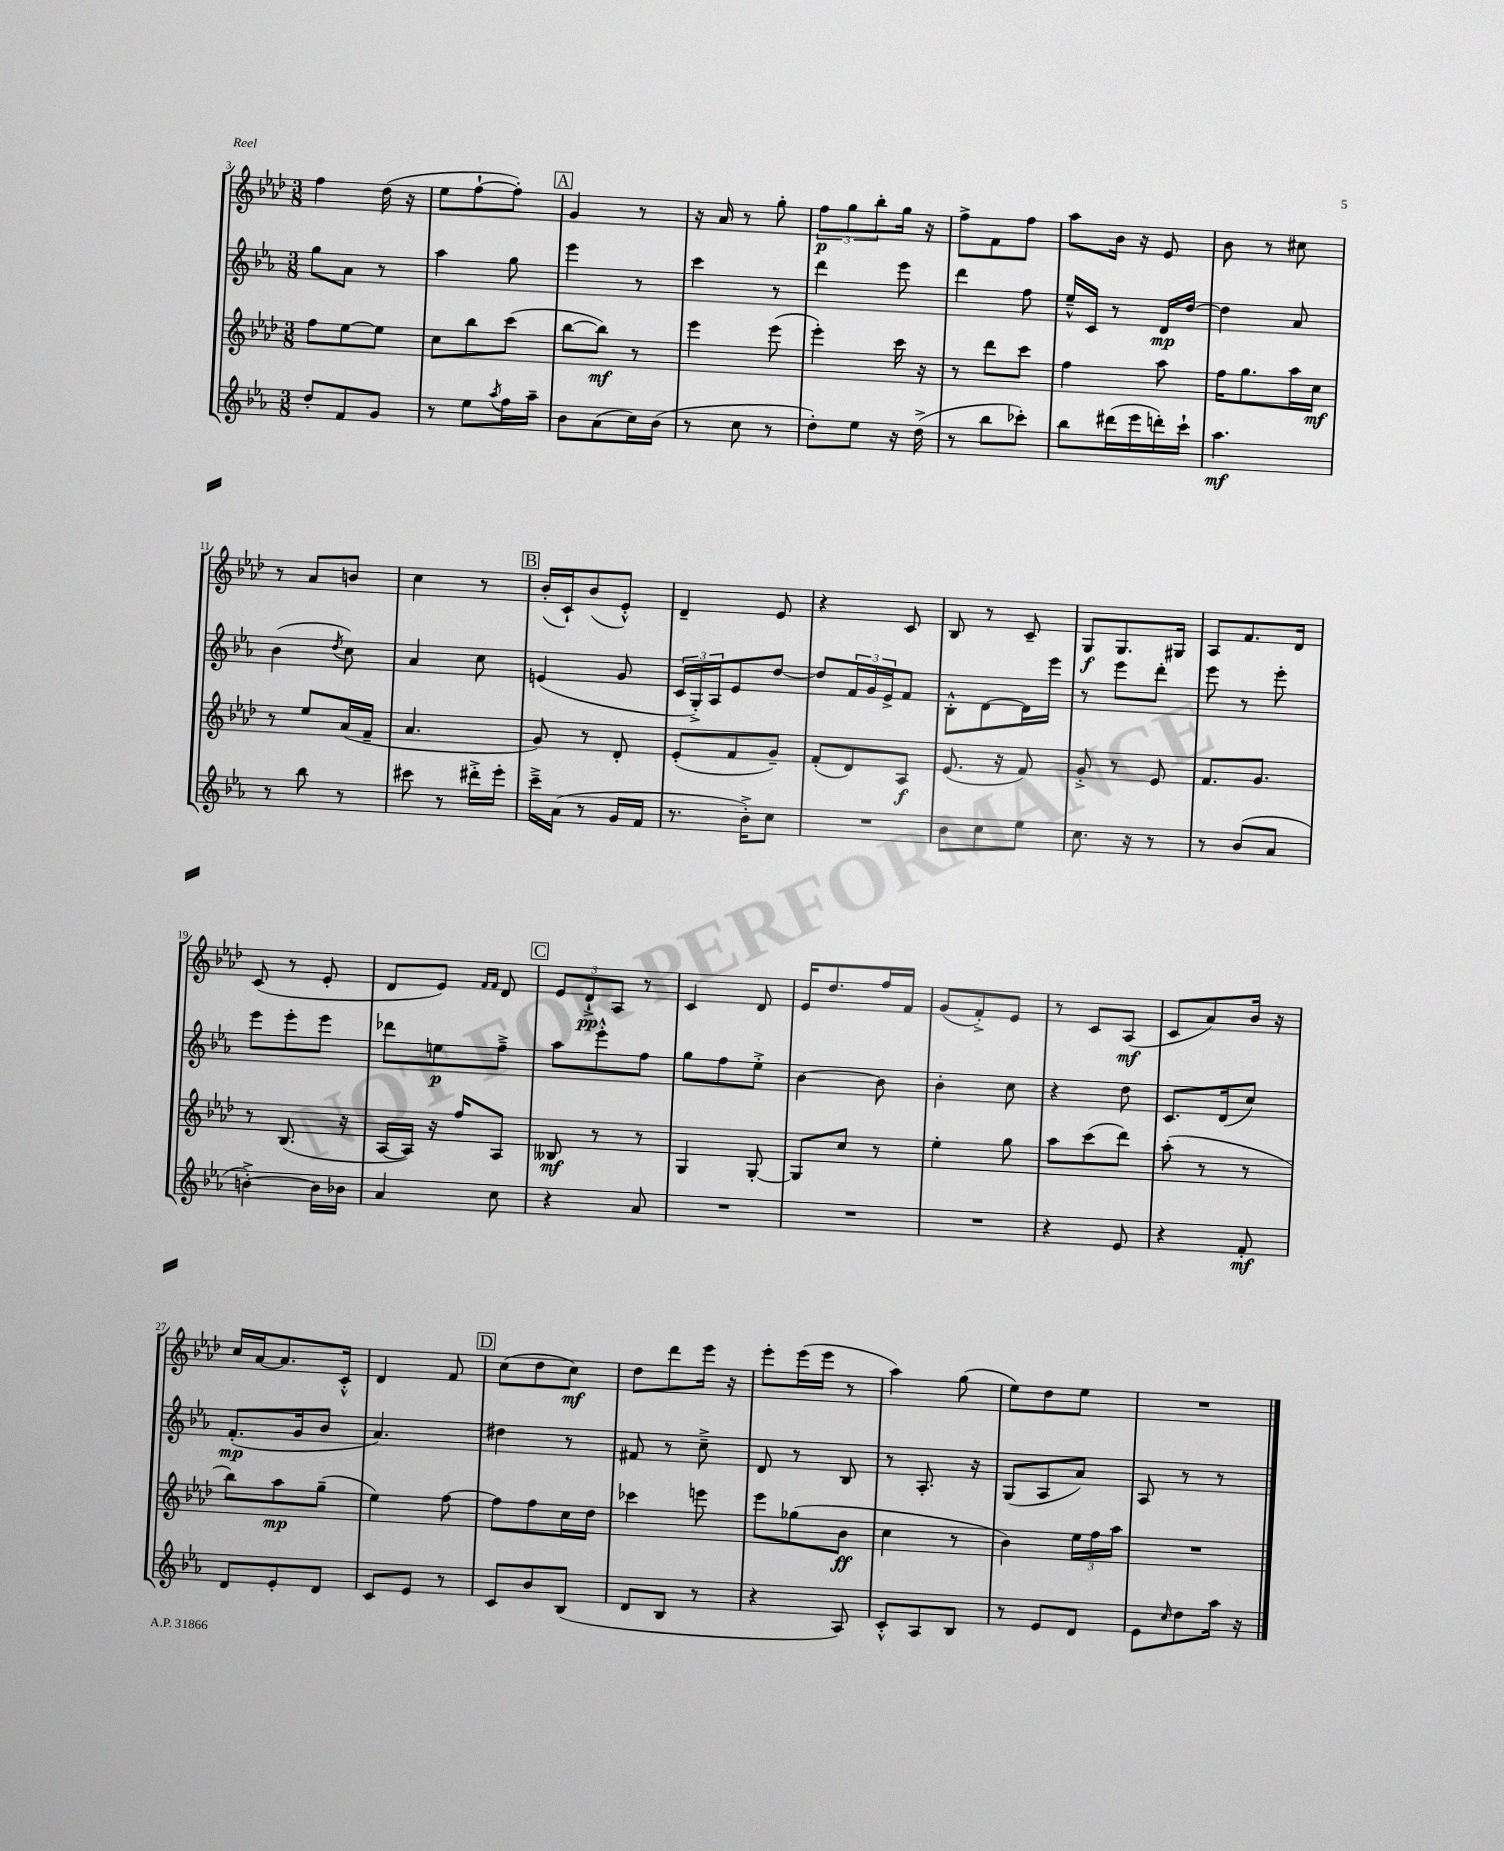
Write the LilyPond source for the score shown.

<<
\new StaffGroup <<
\new Staff = "s0" {
    \clef treble \key aes \major \numericTimeSignature \time 3/8
    f''4 des''16( r16 |
    ees''8 f''8~-! f''8-.) |
    \mark \markup { \box "A" } g'4 r8 |
    r16 aes'16 r8 g''8-. |
    \tuplet 3/2 { f''8\p g''8 bes''8-. } g''16 r16 |
    f''8-> f'8 f''8 |
    aes''8 bes'16 r16 ees'8 |
    bes'8 r8 cis''8 |
    r8 aes'8 b'8 |
    c''4 r8 |
    \mark \markup { \box "B" } bes'16-.( c'16-!) bes'8( ees'8-.-^) |
    des'4-- ees'8 |
    r4 c'8 |
    bes8 r8 c'8-- |
    g8\f g8. gis16 |
    aes8 f'8. des'16 |
    c'8( r8 ees'8-. |
    des'8 ees'8) \grace { f'16 f'16 } des'8 |
    \mark \markup { \box "C" } \tuplet 3/2 { ees'8 des'8-!->\pp aes8 } r8 |
    c'4 des'8 |
    ees'16 des''8. f''16 f'16 |
    g'8( f'8-.->) ees'8 |
    r8 c'8 aes8\mf( |
    c'8 aes'8) bes'16 r16 |
    c''16 aes'16~ aes'8. c'16-.-^ |
    des'4 f'8 |
    \mark \markup { \box "D" } c''8( des''8 c''8\mf) |
    des''8 des'''8 ees'''16 r16 |
    ees'''8-. ees'''16( ees'''16 r8 |
    aes''4) g''8( |
    ees''8) des''8 ees''8 |
    R4. \bar "|." |
}
\new Staff = "s1" {
    \clef treble \key ees \major \numericTimeSignature \time 3/8
    g''8 aes'8 r8 |
    aes''4 g''8 |
    \mark \markup { \box "A" } ees'''4 r8 |
    c'''4 r8 |
    d'''4 ees'''8 |
    d'''4 f''8 |
    ees''16---^ c'16 r8 d'16\mp d''16~ |
    d''4 aes'8 |
    bes'4( \acciaccatura { d''8 } c''8) |
    aes'4 c''8 |
    \mark \markup { \box "B" } e'4( g'8 |
    \tuplet 3/2 { c'16 g16-.->) aes16 } ees'8 d''8~ |
    d''8 \tuplet 3/2 { f'16 g'16 ees'16-> } f'8 |
    bes8-.-^ d'8~ d'16 ees'''16 |
    r8 ees'''8 d'''8-. |
    ees'''8 r8 ees'''8-. |
    ees'''8 ees'''8-. ees'''8 |
    des'''8 e''8\p f''8---> |
    \mark \markup { \box "C" } aes''8 ees'''8-.-^ f''8 |
    g''8 f''8 ees''8-.-> |
    bes'4~ bes'8 |
    bes'4-. c''8 |
    r4 d''8 |
    c'8. d'16( c''8) |
    f'8.-.\mp( g'16 bes'8 |
    aes'4.) |
    \mark \markup { \box "D" } dis''4 r8 |
    fis'8 r8 c''8---> |
    d'8 r8 bes8 |
    r8 aes8.-. r16 |
    g8( aes8 aes'8) |
    aes8 r8 r8 \bar "|." |
}
\new Staff = "s2" {
    \clef treble \key aes \major \numericTimeSignature \time 3/8
    f''8 ees''8~ ees''8 |
    c''8 bes''8 c'''8( |
    \mark \markup { \box "A" } bes''8~ bes''8\mf) r8 |
    ees'''4 ees'''8( |
    ees'''4-.) c'''16 r16 |
    r8 des'''8 c'''8 |
    f''4 aes''8 |
    f''16 g''8. aes''16 c''16\mf |
    r8 ees''8 aes'16( f'16-- |
    aes'4. |
    \mark \markup { \box "B" } g'8) r8 des'8-. |
    ees'8-.( f'8 g'8--) |
    f'8-.( des'8) aes8\f |
    ees'8.( r16 f'8) |
    g'8-.-> r8 ees'8 |
    f'8. g'8. |
    r8 bes8.( r16 |
    aes16~ aes16) r16 f''16 aes8 |
    \mark \markup { \box "C" } beses8\mf r8 r8 |
    g4 g8~-. |
    g8 c''8 r8 |
    ees''4-. g''8 |
    aes''8 c'''8( des'''8) |
    aes''8-.( r8 r8 |
    bes''8) aes''8\mp g''8--( |
    ees''4) f''8~ |
    \mark \markup { \box "D" } f''8 f''8 c''16 des''16 |
    ces'''4 e'''8 |
    ees'''8 ges''8( bes'8\ff |
    c''4 r8 |
    bes'4) \tuplet 3/2 { ees''16 f''16 aes''16 } |
    R4. \bar "|." |
}
\new Staff = "s3" {
    \clef treble \key ees \major \numericTimeSignature \time 3/8
    d''8-. f'8 g'8 |
    r8 ees''8 \acciaccatura { aes''8 } f''16 aes''16-- |
    \mark \markup { \box "A" } bes'8 aes'8( c''16) bes'16( |
    r8 c''8 r8 |
    d''8-.) ees''8 r16 d''16->( |
    r8 bes''8 ces'''8-.) |
    bes''8 dis'''16( ees'''16 d'''16-.) c'''16-! |
    aes''4.\mf |
    r8 bes''8 r8 |
    cis'''8 r8 dis'''16-.-> ees'''16-. |
    \mark \markup { \box "B" } c'''16---> aes'16( r8 g'16 f'16 |
    r8. bes'16-.->) c''8 |
    R4. |
    bes'8 c''8 ees''8 |
    c''8. r16 r8 |
    r8 bes'8( aes'8 |
    b'4~-.->) b'16 bes'16 |
    aes'4 c''8 |
    \mark \markup { \box "C" } r4 aes'8 |
    R4. |
    R4. |
    R4. |
    r4 ees'8 |
    r4 f'8-.\mf |
    d'8 ees'8-. d'8 |
    c'8 ees'8 r8 |
    \mark \markup { \box "D" } c'8 bes'8 bes8( |
    d'8 bes8 r8 |
    r4 aes8) |
    c'8-.-^ aes8 bes8 |
    r8 ees'8 d'8 |
    ees'8 \grace { c''16 } d''8 aes''16 r16 \bar "|." |
}
>>
>>
\layout { \context { \Score currentBarNumber = #3 } }
